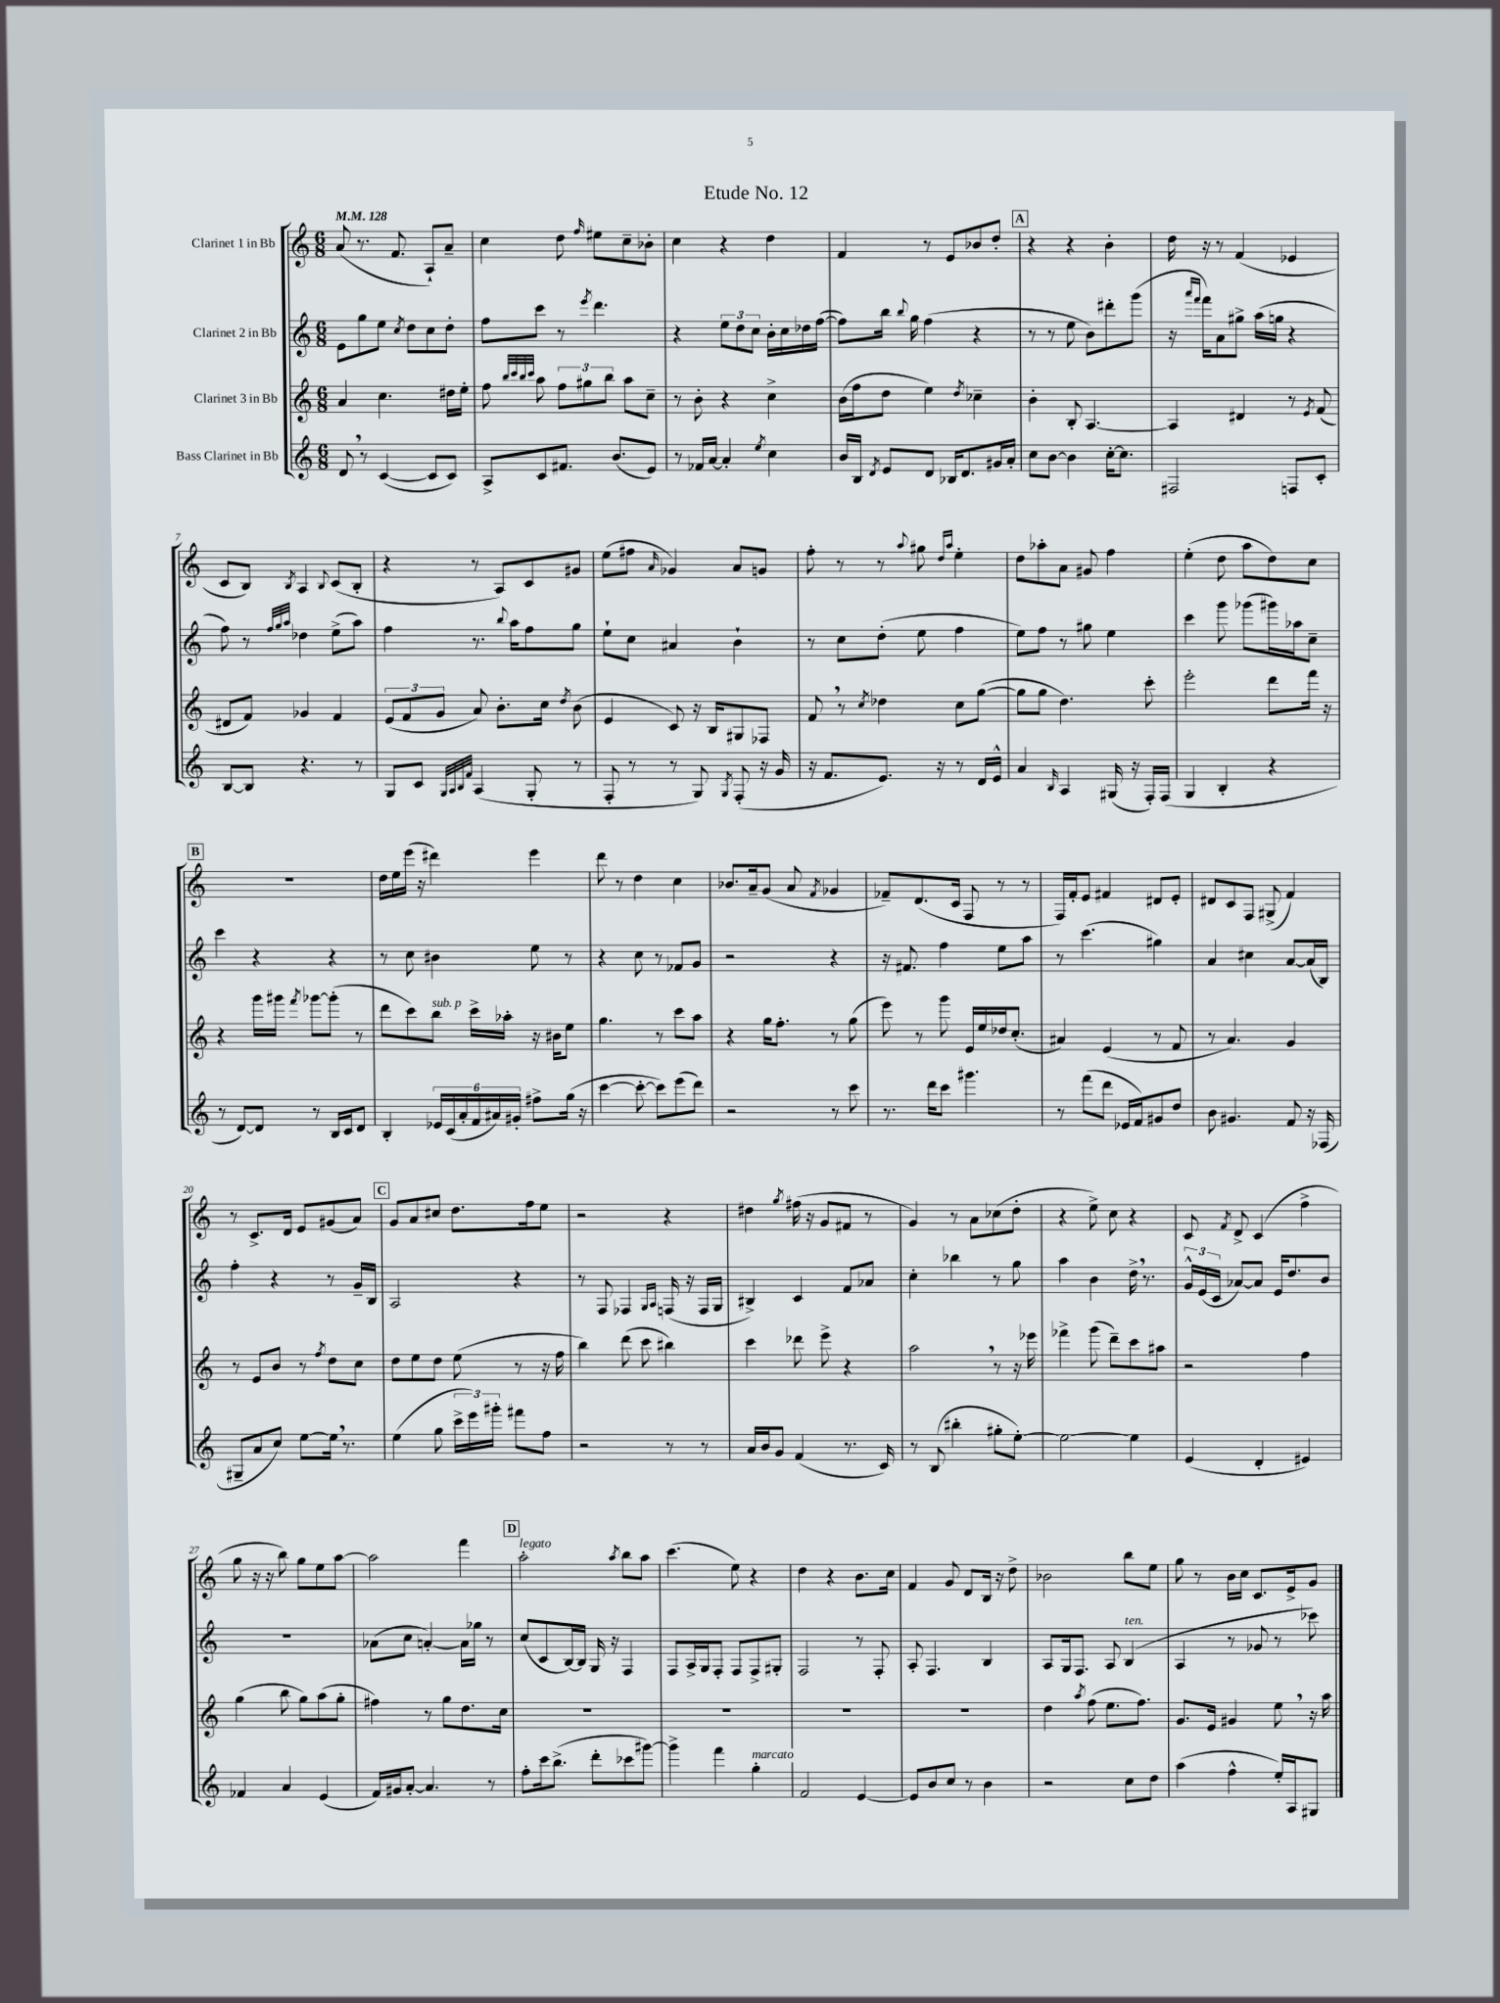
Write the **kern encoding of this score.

**kern	**kern	**kern	**kern
*staff4	*staff3	*staff2	*staff1
*clefG2	*clefG2	*clefG2	*clefG2
*k[]	*k[]	*k[]	*k[]
*M6/8	*M6/8	*M6/8	*M6/8
*MM128	*MM128	*MM128	*MM128
8d	4a	8e	(8a
8r	.	8gg	8.r
([4c	4.cc	8ee	.
.	.	.	8.f
.	.	8qcc	.
.	.	8dd	.
8c]	.	8cc	8A`)
8c)	16dd#	8dd'	8a~
.	16ee'	.	.
=	=	=	=
8A^	8ff	8ff	4cc
.	32qqbb	.	.
.	32qqccc	.	.
.	32qqbb	.	.
.	32qqccc	.	.
8c	8aa	8ccc	.
8.f#	12ff	8r	8dd
.	12gg#	.	.
.	.	8qeee	16qqff
.	.	4.ddd	8ee#
.	12bb	.	.
(8.b	.	.	.
.	8aa	.	8cc~
8e)	8cc~	.	8b-'
=	=	=	=
8r	8r	4r	4cc
16f-	8b'	.	.
[16a	.	.	.
4a']	4r	12ee	4r
.	.	12dd	.
.	.	12cc	.
8qee	.	.	.
4cc	4cc^	16b'	4dd
.	.	16cc	.
.	.	16dd-	.
.	.	([16ff	.
=	=	=	=
16b	(16b	8ff])	4f
16B	16ff	.	.
8qd	.	.	.
8e	8dd	16bb	.
.	.	8qqbb	.
.	.	16gg	.
8d	4ee)	(4ff	8r
16B-	.	.	8e
8.d	.	.	.
.	8qdd	.	.
.	4cc-~	4r	8b-
16g#	.	.	8dd'
16a'	.	.	.
=	=	=	=
8cc	4b'	8r	4r
[8b	.	8r	.
4b]	8B'	8ee	4r
.	[4.A	8b)	.
[16cc'	.	8ddd#'	4b'
8.cc]	.	.	.
.	.	(8ggg	.
=	=	=	=
2F#	4A]	16r	16dd
.	.	16qqaaa	.
.	.	16qqfff	.
.	.	16fff)	16r
.	.	8a	8r
.	4d#	8gg#^	(4f
.	.	(16aa	.
.	.	16gg	.
8F	8r	4r	4e-
.	8qe	.	.
8c'	(8f	.	.
=	=	=	=
[8B	8d#	8ff)	8c
8B]	8f)	8r	8B)
.	.	32qqff	.
.	.	32qqgg	.
.	.	32qqaa	8qB
4.r	4g-	4dd-	4A
.	.	.	8qqB
.	4f	(8ee^	(8c
8r	.	8aa)	8B'
=	=	=	=
8G	(12e	4ff	4r
.	12f	.	.
8c	.	.	.
.	12g	.	.
32qqG	.	.	.
32qqA	.	.	.
32qqB	.	.	.
32qqf	.	.	.
(4A	8a)	8.r	8r
.	8.b'	.	8A)
.	.	8qqbb	.
.	.	16aa	.
8G'	.	8ff	8c
.	16cc	.	.
.	8qdd	.	.
8r	(8b	8gg	8g#
=	=	=	=
8F'	4e	8ee`	(8ee
8r	.	8cc	8ff#
.	.	.	16qqa
8r	8c)	4a#	4g-)
8G)	16r	.	.
.	16B	.	.
8qG	.	.	.
(8F'	8G#	4b`	8a
16r	8F-	.	8g
16g	.	.	.
=	=	=	=
16r	8f	8r	8ff'
8.f	.	.	.
.	8r	8cc	8r
.	8qcc	.	.
8.e)	4dd-	(8dd'	8r
.	.	.	8qqaa
.	.	8ee	8gg#
16r	.	.	.
.	.	.	16qqdd
.	.	.	16qqaa
8r	8cc	4ff	4ee'
16d	([8gg	.	.
16e^^	.	.	.
=	=	=	=
4a	8gg]	8ee)	8dd
.	8gg	8ff	8aa-'
16qqB	.	.	.
4A	4.dd)	8r	8a
.	.	8gg#	8g#
(16G#	.	4ee	4ff
16r	.	.	.
16F')	8ccc'	.	.
(16F	.	.	.
=	=	=	=
4G	2eee'	4ccc	(4ee'
4B'	.	8ggg	8dd
.	.	(8ggg-	8aa
4r	8ddd	16ggg#)	8dd)
.	.	16aa-	.
.	16fff	8cc~	8cc
.	16r	.	.
=	=	=	=
8r	4r	4ccc	2.r
[8d)	.	.	.
8d]	16ggg	4r	.
.	16ggg#	.	.
.	8qfff	.	.
8r	[8ggg-	.	.
16B	(8ggg-']	4r	.
16c	.	.	.
8d	8r	.	.
=	=	=	=
4B'	8ddd	8r	16dd
.	.	.	16ee
.	8ccc)	8cc	(16eee
.	.	.	16r
24e-	8bb	4b#	4ddd#)
(24c	.	.	.
24a'	.	.	.
24f	16ccc^	.	.
24a#)	.	.	.
.	16aa-'	.	.
24g#'	.	.	.
8ff#^	16r	8ee	4eee
.	16b#	.	.
(16gg	8ee	8r	.
16r	.	.	.
=	=	=	=
[4ccc	4.gg	4r	8ddd
.	.	.	8r
8ccc'_	.	8cc	4dd
8ccc])	8r	8r	.
(8eee	8ccc	8f-	4cc
8ddd)	8aa	8g	.
=	=	=	=
2r	4r	2r	8.b-
.	.	.	16a~
.	16gg	.	(8g
.	8.ff'	.	.
.	.	.	8a
.	.	.	8qf
8r	8r	4r	4g-
8ccc	(8gg	.	.
=	=	=	=
8.r	8eee)	16r	8f-~)
.	.	8.f#	.
.	8r	.	(8.d
16ddd	.	.	.
8ccc	8ggg	4ff	.
.	.	.	16c
4.ggg#	16e	.	8F
.	16ee	.	.
.	16dd-	8ee	8r
.	(8.cc'	.	.
.	.	8aa	8r
=	=	=	=
8r	4a#)	8r	16F)
.	.	.	16f'
(8fff	.	(4.ccc	8e
8ddd	(4e	.	4f#
16e-	.	.	.
16f)	.	.	.
8g#	8r	4gg#)	8d#
8dd	8f	.	8e'
=	=	=	=
8b	8r	4a	8d#
4.g#	4.a)	.	8c
.	.	4cc#	8F
.	.	.	(8G#^
8f	4g	[8a	4f)
16r	.	(16a]	.
(16F-	.	16B)	.
=	=	=	=
8G#~	8r	4ff'	8r
8a	8e	.	8.c^
8cc)	8b	4r	.
.	.	.	16d
[8ee	8r	.	8e
.	8qff	.	.
16ee]	8dd	8r	(8g#
8.r	.	.	.
.	8cc	16g~	8a)
.	.	16B	.
=	=	=	=
(4ee	8dd	2A	8g
.	8ee	.	8a
8gg	8dd	.	8cc#
24ccc^	(8ee	.	8.dd
24eee)	.	.	.
24ggg#'	.	.	.
8fff#	8r	4r	.
.	.	.	16ff
8ff	16r	.	8ee
.	16ff	.	.
=	=	=	=
2r	4bb)	8r	2r
.	.	8F	.
.	(8ddd	4F-	.
.	8ccc	.	.
.	.	16qqG	.
.	.	16qqA	.
8r	4bb#)	(16F	4r
.	.	16r	.
8r	.	16F	.
.	.	16G	.
=	=	=	=
16a	4ccc	4B#^)	4dd#
16b	.	.	.
8g	.	.	.
.	.	.	8qgg
(4f	8ddd-	4c	(16ff#
.	.	.	16r
.	8eee^	.	8g
8.r	4r	8f	8f#
.	.	8a-	8r
16c)	.	.	.
=	=	=	=
8r	2aa	4cc'	4g)
(8B	.	.	.
4bb#'	.	4bb-	8r
.	.	.	8a
8gg#'	8r	8r	(8cc-
[8ee')	16r	8gg	8dd'
.	16eee-	.	.
=	=	=	=
2ee_	4fff-^	4aa	4r
.	(8ggg	4b	8ee^)
.	8ddd~)	.	8cc
4ee]	8ccc	16dd^	4r
.	.	8.r	.
.	8aa#	.	.
=	=	=	=
(4e	2r	24g^^	8c
.	.	(24e	.
.	.	24c	.
.	.	.	8qf
.	.	[8a-)	8d^
4d'	.	8a-]	(4c
.	.	16e	.
.	.	8.dd	.
4e#)	4ff	.	4ff^
.	.	8b	.
=	=	=	=
4f-	(4gg	2.r	8gg
.	.	.	16r
.	.	.	16r
4a	8bb	.	8bb)
.	8gg)	.	8gg
(4e	(8aa	.	8ee
.	8gg'	.	[8aa
=	=	=	=
16f)	4ff#)	(8a-	2aa]
16g#	.	.	.
[8a'	.	8cc	.
4.a]	8r	[4a')	.
.	8gg	.	.
.	8.dd	16a]	4fff
.	.	16gg-	.
8r	.	8r	.
.	16cc	.	.
=	=	=	=
8ff'	2.r	(8cc	2aa'
16ccc	.	8c	.
(8.bb^	.	.	.
.	.	[16B)	.
.	.	16B]	.
8ddd'	.	16G	.
.	.	16r	.
.	.	.	8qaa
8ccc-	.	4F	8bb
[8ggg#)	.	.	8aa
=	=	=	=
4ggg#^]	2.r	8F	(4.ccc
.	.	16A^	.
.	.	16G	.
4fff	.	8F'	.
.	.	8F	8ee)
4gg'	.	8F^	4r
.	.	8G#'	.
=	=	=	=
2f	2.r	2F	4dd
.	.	.	4r
[4e	.	8r	8.b
.	.	8F'	.
.	.	.	16cc
=	=	=	=
8e]	2.r	8A'	4f
8b	.	4.F	.
8cc	.	.	8g
8r	.	.	8d
4b	.	4B	16B
.	.	.	16r
.	.	.	8dd^
=	=	=	=
2r	4dd	8A	2b-
.	.	16G	.
.	.	8.F	.
.	8qaa	.	.
.	(8ff	.	.
.	8.ee	8A	.
8cc	.	(4B	8bb
.	8.ff)	.	.
8dd	.	.	8ee
=	=	=	=
(4aa	8.g	4A	8gg
.	.	.	8r
.	16e	.	.
4ff^^	4g#	8r	16b
.	.	.	16cc
.	.	8g-	8.c
16ee')	8ee	8r	.
16A	.	.	16e^
8G#	16r	8ccc-)	8g
.	16aa	.	.
==	==	==	==
*-	*-	*-	*-
